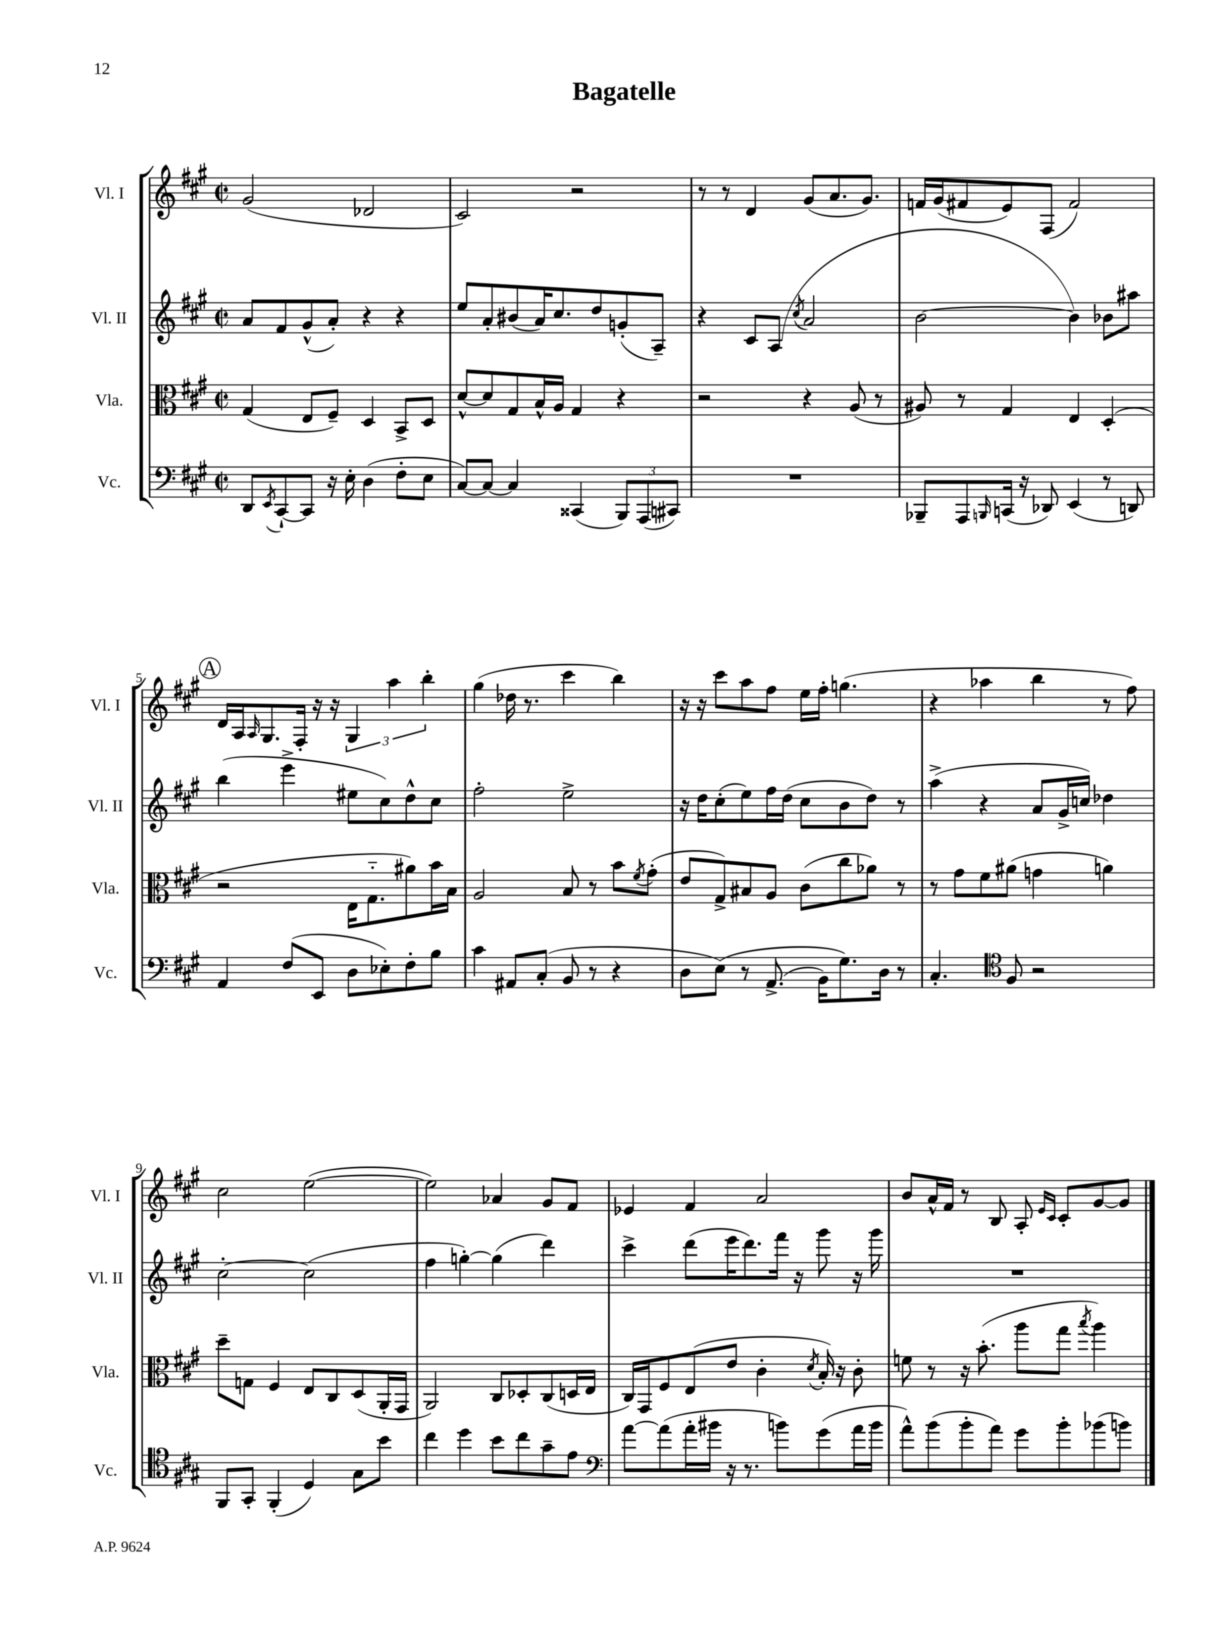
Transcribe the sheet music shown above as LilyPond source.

\header { title = "Bagatelle" }
<<
\new StaffGroup <<
\new Staff = "s0" \with { instrumentName = "Vl. I" shortInstrumentName = "Vl. I" } {
    \clef treble \key a \major \defaultTimeSignature \time 2/2
    gis'2( des'2 |
    cis'2) r2 |
    r8 r8 d'4 gis'8( a'8. gis'8.) |
    f'16 gis'16( fis'8 e'8) fis8( fis'2) |
    \mark \markup { \circle "A" } d'16 a16 \grace { a16 } gis8. fis16-. r16 r16 \tuplet 3/2 { gis4 a''4 b''4-. } |
    gis''4( des''16 r8. cis'''4 b''4) |
    r16 r16 cis'''8 a''8 fis''8 e''16 fis''16-. g''4.( |
    r4 aes''4 b''4 r8 fis''8) |
    cis''2 e''2~( |
    e''2) aes'4 gis'8 fis'8 |
    ees'4 fis'4 a'2 |
    b'8 a'16-^ fis'16 r8 b8 a8-. \grace { e'16 cis'16 } cis'8-. gis'8~ gis'8 \bar "|." |
}
\new Staff = "s1" \with { instrumentName = "Vl. II" shortInstrumentName = "Vl. II" } {
    \clef treble \key a \major \defaultTimeSignature \time 2/2
    a'8 fis'8 gis'8-^( a'8-.) r4 r4 |
    e''8 a'8-. bis'8( a'16) cis''8. d''8 g'8-.( a8--) |
    r4 cis'8 a8( \acciaccatura { cis''8 } a'2 |
    b'2~ b'4) bes'8 ais''8 |
    \mark \markup { \circle "A" } b''4( e'''4-> eis''8 cis''8) d''8-^ cis''8 |
    fis''2-. e''2-> |
    r16 d''16 cis''8-.( e''8) fis''16 d''16( cis''8 b'8 d''8) r8 |
    a''4->( r4 a'8 gis'16-> c''16) des''4 |
    cis''2~-. cis''2( |
    fis''4 g''4~-.) g''4( d'''4) |
    cis'''4-> d'''8( e'''16 d'''8.) fis'''16 r16 gis'''8 r16 gis'''16 |
    R1 \bar "|." |
}
\new Staff = "s2" \with { instrumentName = "Vla." shortInstrumentName = "Vla." } {
    \clef alto \key a \major \defaultTimeSignature \time 2/2
    gis4( e8 fis8--) d4 b,8-> d8 |
    d'8~-^ d'8 gis8 b16-^ a16 gis4 r4 |
    r2 r4 a8( r8 |
    ais8) r8 gis4 e4 d4-.( |
    \mark \markup { \circle "A" } r2 e16 gis8.-_ ais'8) b'16 b16 |
    a2 b8 r8 b'8 \acciaccatura { fis'8 } gis'8-.( |
    e'8 gis8->) bis8 a8 cis'8( cis''8 aes'8) r8 |
    r8 gis'8 fis'8 ais'8( g'4 a'4) |
    d''8-- g8 fis4 e8 cis8 d8( a,16-. gis,16 |
    a,2) cis8 des8-. cis8( d16 e16 |
    cis16) gis,16 fis8 e8( e'8 cis'4-. \acciaccatura { d'8 } b16-.) r16 cis'8-. |
    f'8 r8 r16 b'8.-.( a''8 gis''8 \acciaccatura { b''8 } a''4) \bar "|." |
}
\new Staff = "s3" \with { instrumentName = "Vc." shortInstrumentName = "Vc." } {
    \clef bass \key a \major \defaultTimeSignature \time 2/2
    d,8 \acciaccatura { e,8 } cis,8~-! cis,8 r16 e16-. d4( fis8-. e8 |
    cis8~) cis8~ cis4 cisis,4( \tuplet 3/2 { b,,8) a,,8( cis,8) } |
    R1 |
    bes,,8-- a,,8 \grace { b,,16 } c,16( r16 des,8) e,4( r8 d,8) |
    \mark \markup { \circle "A" } a,4 fis8( e,8 d8 ees8-.) fis8-. b8 |
    cis'4 ais,8 cis8-.( b,8 r8 r4 |
    d8 e8)\( r8 a,8.->( b,16) gis8.\) d16 r8 |
    cis4.-. \clef tenor fis8 r2 |
    fis,8 gis,8-. fis,4-.( d4) gis8 b'8 |
    cis''4 d''4 b'8 cis''8 gis'8-- e'8 |
    \clef bass a'8~ a'8( a'16-. bis'16 r16 r8. b'8) gis'8( a'16 b'16 |
    a'8-^) b'8( b'8-. a'8) gis'8 b'8-. bes'8( b'8) \bar "|." |
}
>>
>>
